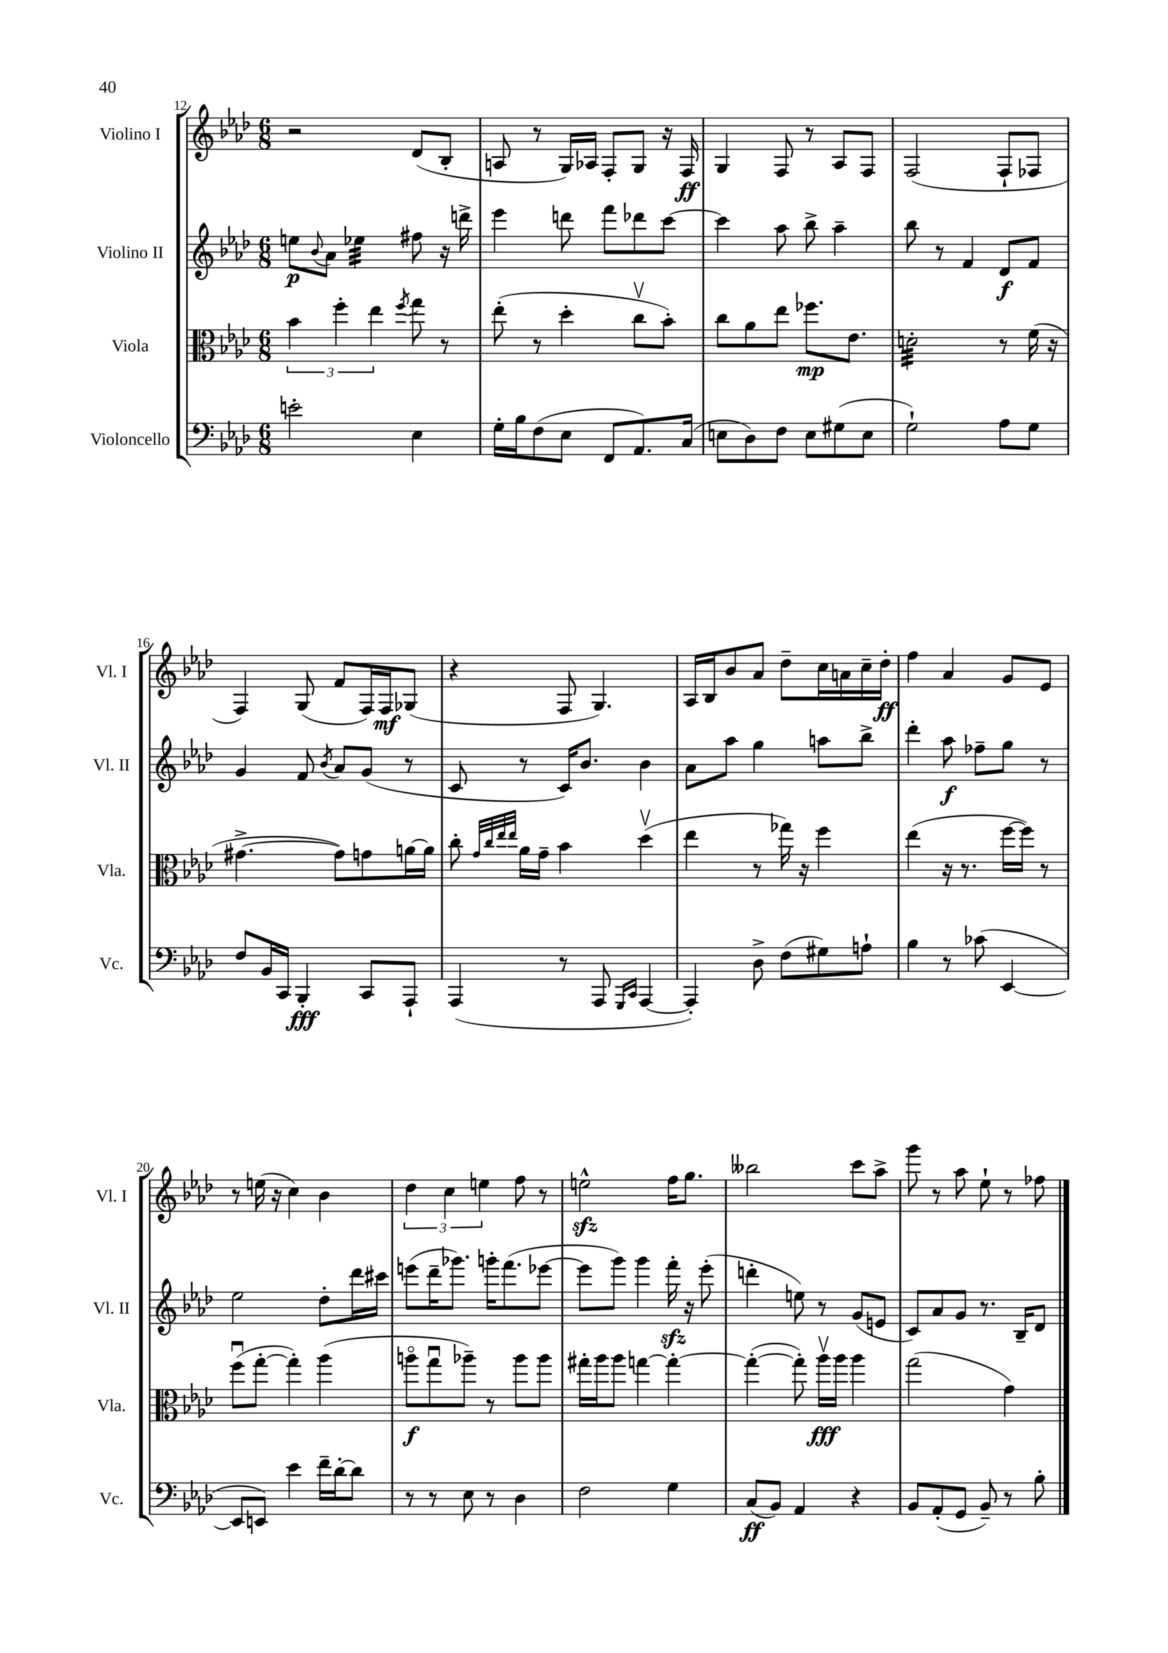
<<
\new StaffGroup <<
\new Staff = "s0" \with { instrumentName = "Violino I" shortInstrumentName = "Vl. I" } {
    \clef treble \key aes \major \numericTimeSignature \time 6/8
    r2 des'8( bes8-. |
    a8 r8 g16) aes16 f8-. g8 r16 f16\ff |
    g4 f8 r8 aes8 f8 |
    f2( f8-! fes8 |
    f4) g8( f'8 f16) f16\mf ges8( |
    r4 f8 g4.) |
    aes16 bes16 bes'8 aes'8 des''8-- c''16 a'16 c''16-- des''16-.\ff |
    f''4 aes'4 g'8 ees'8 |
    r8 e''16( r16 c''4) bes'4 |
    \tuplet 3/2 { des''4 c''4 e''4 } f''8 r8 |
    e''2-^\sfz f''16 g''8. |
    beses''2 c'''8 aes''8-> |
    g'''8 r8 aes''8 ees''8-! r8 fes''8 \bar "|." |
}
\new Staff = "s1" \with { instrumentName = "Violino II" shortInstrumentName = "Vl. II" } {
    \clef treble \key aes \major \numericTimeSignature \time 6/8
    e''8\p \appoggiatura { bes'8 } aes'8 ees''4:32 fis''8 r16 d'''16-> |
    ees'''4 d'''8 f'''8 des'''8 c'''8~ |
    c'''4 aes''8 bes''8-> aes''4-- |
    bes''8 r8 f'4 des'8\f f'8 |
    g'4 f'8 \acciaccatura { bes'8 } aes'8 g'8( r8 |
    c'8 r8 c'16) bes'8. bes'4 |
    aes'8 aes''8 g''4 a''8 bes''8-> |
    des'''4-. aes''8\f fes''8-- g''8 r8 |
    ees''2 des''8-. des'''16 cis'''16 |
    e'''8( des'''16-- ges'''8.) g'''16-. f'''8.( ees'''8~ |
    ees'''8 g'''8) g'''4 f'''16-.\sfz r16 ees'''8-.( |
    d'''4-. e''8) r8 g'8( e'8 |
    c'8) aes'8 g'8 r8. bes16-- des'8 \bar "|." |
}
\new Staff = "s2" \with { instrumentName = "Viola" shortInstrumentName = "Vla." } {
    \clef alto \key aes \major \numericTimeSignature \time 6/8
    \tuplet 3/2 { bes'4 f''4-. ees''4 } \acciaccatura { f''8 } g''8 r8 |
    ees''8-.( r8 des''4-. c''8\upbow bes'8-.) |
    c''8 aes'8 ees''8 fes''8.\mp ees'8. |
    d'2:32-. r8 f'16( r16 |
    gis'4.~-> gis'8) g'8 a'16~ a'16 |
    c''8-. \grace { g'32 c''32 ees''32 ees''32 } aes'16 g'16-- bes'4 des''4\upbow( |
    ees''4 r8 ges''16) r16 f''4 |
    ees''4( r16 r8. f''16~ f''16) r8 |
    f''8\downbow( g''8~-. g''4-.) aes''4( |
    a''8\flageolet\f g''8\downbow aes''8--) r8 aes''8 aes''8 |
    gis''16-. aes''16 aes''8 g''4~ g''4~-. |
    g''4~-.( g''8-.) aes''16\upbow\fff aes''16 aes''4 |
    g''2( g'4) \bar "|." |
}
\new Staff = "s3" \with { instrumentName = "Violoncello" shortInstrumentName = "Vc." } {
    \clef bass \key aes \major \numericTimeSignature \time 6/8
    e'2-. ees4 |
    g16-. bes16 f8( ees8 f,8 aes,8.) c16( |
    e8 des8) f8 e8 gis8( e8 |
    g2-!) aes8 g8 |
    f8 bes,16 c,16 bes,,4-.\fff c,8 aes,,8-! |
    aes,,4( r8 aes,,8 \grace { g,,16 c,16 } aes,,4~ |
    aes,,4-.) des8-> f8( gis8) a8-! |
    bes4 r8 ces'8( ees,4~ |
    ees,8 e,8) ees'4 f'16-- des'16~-. des'8 |
    r8 r8 ees8 r8 des4 |
    f2 g4 |
    c8\ff( bes,8) aes,4 r4 |
    bes,8 aes,8-.( g,8 bes,8--) r8 bes8-. \bar "|." |
}
>>
>>
\layout { \context { \Score currentBarNumber = #12 } }
